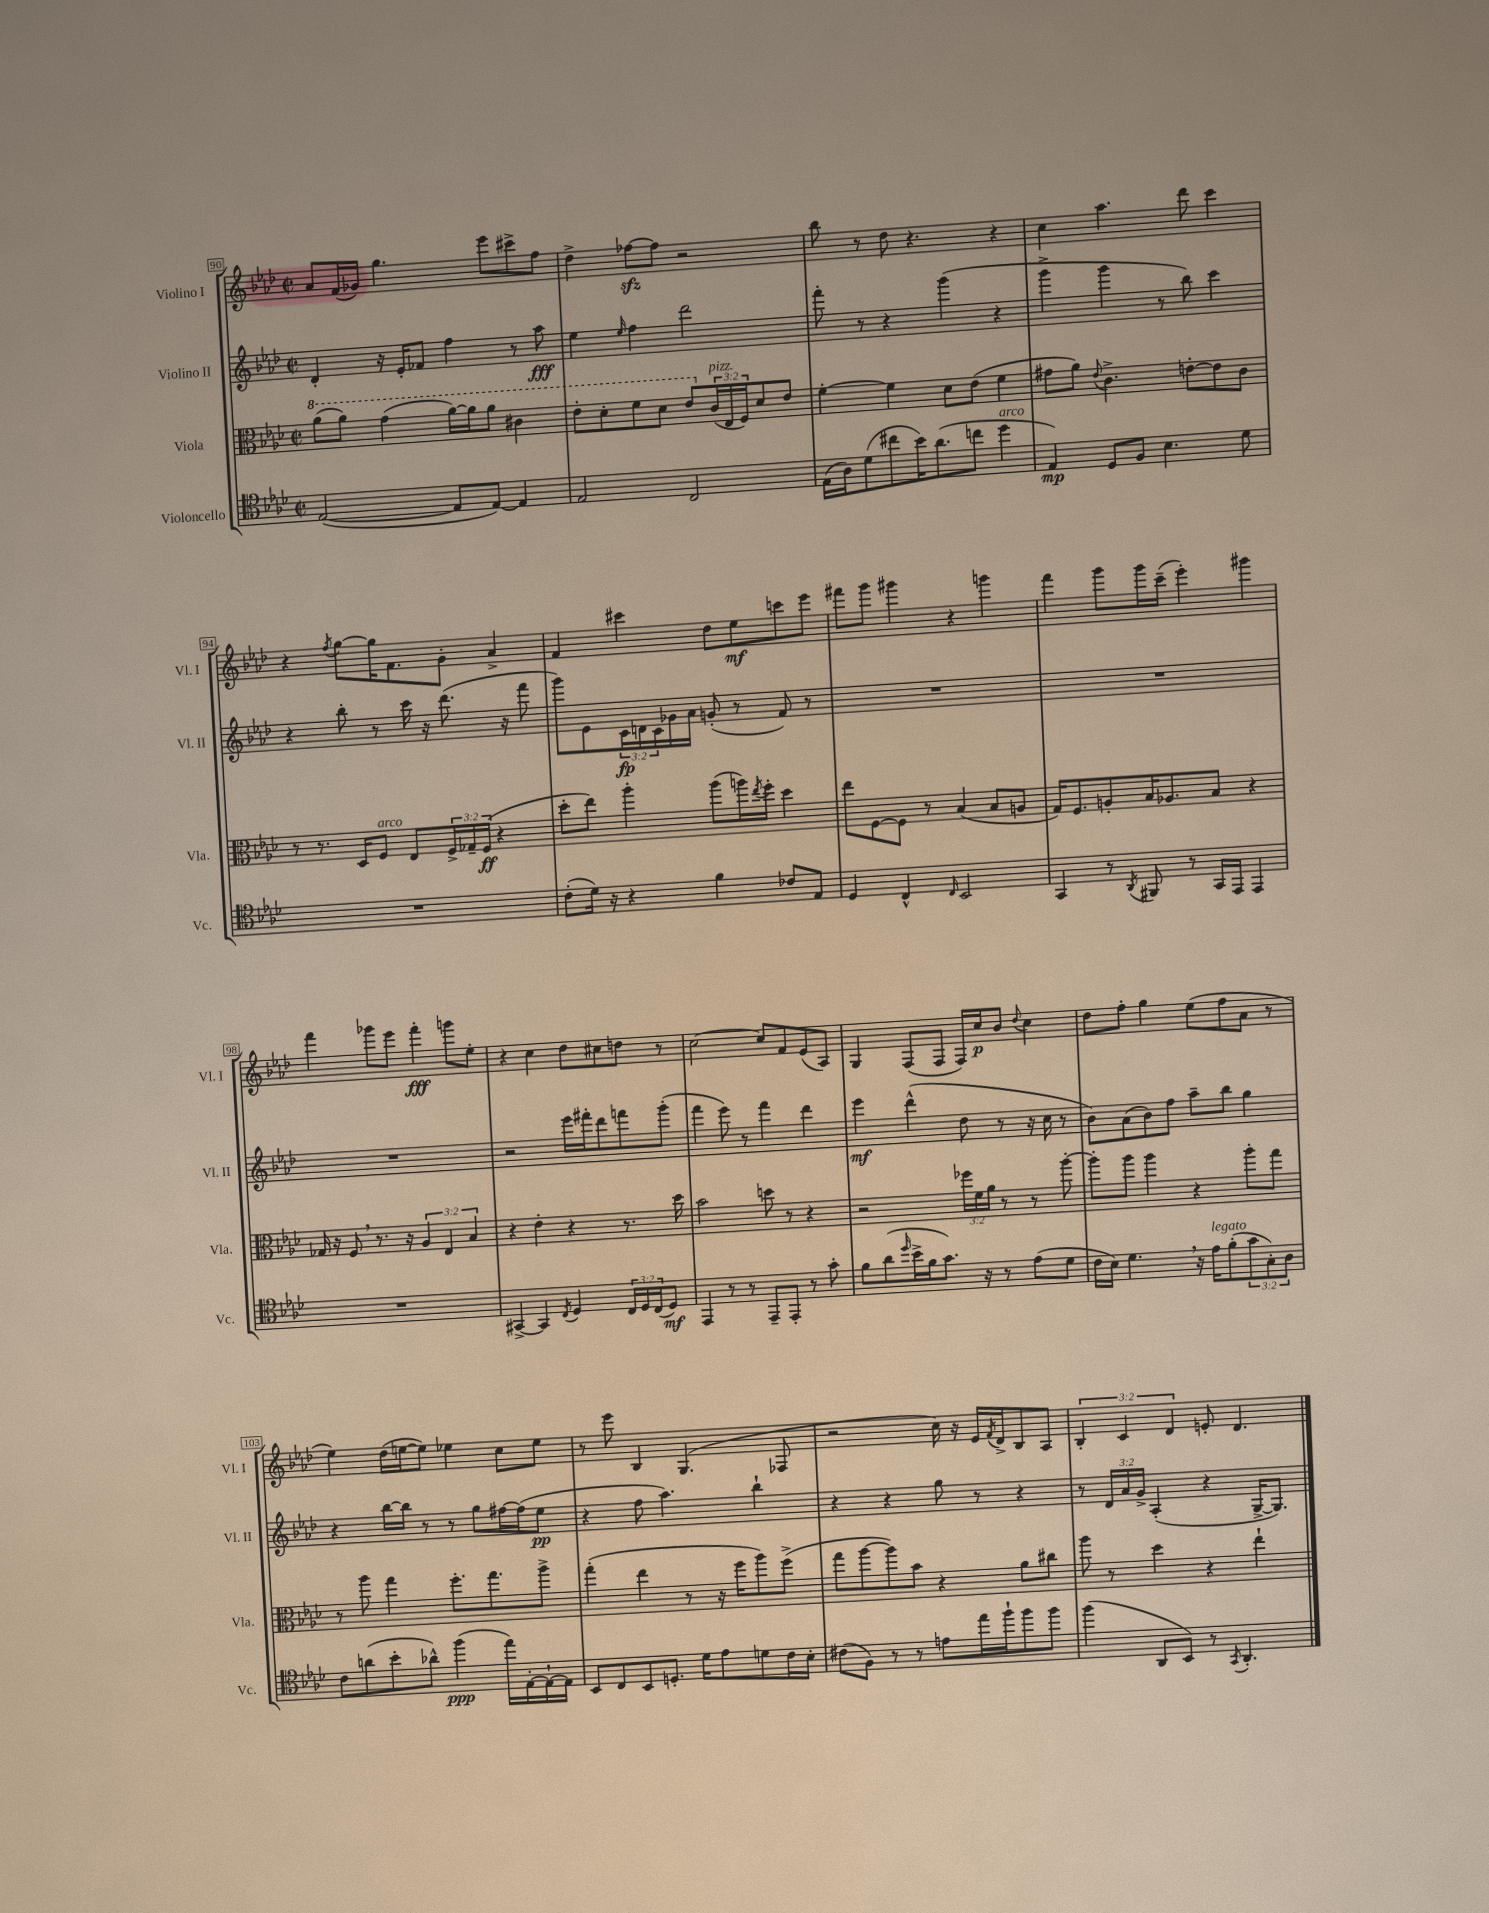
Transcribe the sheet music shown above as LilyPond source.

<<
\new StaffGroup <<
\new Staff = "s0" \with { instrumentName = "Violino I" shortInstrumentName = "Vl. I" } {
    \clef treble \key aes \major \defaultTimeSignature \time 2/2 \override Staff.TupletNumber.text = #tuplet-number::calc-fraction-text
    aes'8 f'16( ges'16) g''4. ees'''8 cis'''8-> f''8 |
    des''4-> fes''8~\sfz fes''8 r2 |
    bes''8 r8 des''8 r4. r4 |
    c''4 aes''4. des'''8 c'''4 |
    r4 \acciaccatura { f''8 } g''8~ g''16 f'8. g'8-. aes'4-> |
    f'4 cis'''4 des''8 ees''8\mf c'''8 ees'''8 |
    fis'''8 g'''8 gis'''4 r4 g'''4 |
    f'''4 g'''8 g'''16 c'''16--( ees'''4-.) gis'''4 |
    f'''4 ges'''8 ees'''8 f'''4-.\fff g'''8 ees''8-. |
    r4 c''4 des''8 cis''8 d''8 r8 |
    c''2~ c''8 f'8 ees'8( aes8) |
    g4 f8( f8 f16) c''16\p bes'8 \appoggiatura { des''8 } c''4 |
    des''8 f''8-. g''4 ees''8( f''8 aes'8 r8 |
    ees''4) des''16( e''16~ e''8) ees''4 c''8 ees''8 |
    r8 ees'''8 bes4 g4.( fes8 |
    r2 c''16) r16 ees'16 \acciaccatura { f'8 } des'16-> bes8 aes8 |
    \tuplet 3/2 { bes4-. c'4 des'4 } e'8-. des'4. \bar "|." |
}
\new Staff = "s1" \with { instrumentName = "Violino II" shortInstrumentName = "Vl. II" } {
    \clef treble \key aes \major \defaultTimeSignature \time 2/2 \override Staff.TupletNumber.text = #tuplet-number::calc-fraction-text
    des'4-. r16 ees'16-. fes'8 f''4 r8 aes''8\fff |
    ees''4 \grace { ees''16 } f''4 des'''2 |
    f'''8-. r8 r4 g'''4( r4 |
    g'''4-> g'''4 r8 bes''8) c'''4 |
    r4 bes''8-. r8 c'''16 r16 des'''8.( r16 f'''8 |
    g'''8) ees'8 \tuplet 3/2 { c'16\fp d'16 c'16 } ges'16 aes'16 g'8-.( r8 f'8) r8 |
    R1 |
    R1 |
    R1 |
    r2 ees'''16 fis'''16-. des'''8 f'''8 g'''8-.( |
    f'''4 ees'''8) r8 f'''4 des'''4 |
    ees'''4\mf des'''4-^( des''8 r8 r16 c''16 r8 |
    bes'8) aes'8( bes'8) f''8 aes''8-- bes''8 g''4 |
    r4 bes''16~ bes''16 r8 r8 g''8 fis''16~ fis''16( ees''8\pp |
    r4 f''8 aes''4.) bes''4-! |
    r4 r4 g''8 r8 r4 |
    r8 \tuplet 3/2 { des'16 aes'16 g'16-> } aes4-.( r4 g16~-> g8.) \bar "|." |
}
\new Staff = "s2" \with { instrumentName = "Viola" shortInstrumentName = "Vla." } {
    \clef alto \key aes \major \defaultTimeSignature \time 2/2 \override Staff.TupletNumber.text = #tuplet-number::calc-fraction-text
    \ottava #1 aes''8( aes''8) g''4( aes''16~) aes''16 aes''8 cis''4 |
    ees''8-. des''8-. f''8 des''8 ees''8 \ottava #0 \tuplet 3/2 { c'16^\markup { \italic "pizz." }( ees16 f16) } des'8 ees'8 |
    f'4~-. f'4 des'8 ees'8( f'4 |
    gis'8 aes'8) \appoggiatura { ees'8 } c'4.-> e'8~-. e'8 c'8 |
    r8 r8. des16 f8^\markup { \italic "arco" } ees8 \tuplet 3/2 { f16-> ges16-- f16\ff( } r4 |
    des''8-. ees''8) aes''4-. aes''8( a''16) \acciaccatura { ees''8 } f''16-. des''4 |
    ees''8 f8~ f8 r8 bes4( bes8 a8 |
    g16) f8. a8-. bes16 aes8. bes8 r4 |
    ges16 r16 f8 \breathe r8. r16 \tuplet 3/2 { aes4 ees4 bes4 } |
    r4 ees'4-. r4 r8. des''16 |
    bes'2 d''8 r8 r4 |
    r2 \tuplet 3/2 { fes''16 f'16 aes'16 } r8 r8 aes''8~-. |
    aes''8-. aes''8 aes''4 r4 aes''8-. g''8 |
    r8 aes''8 g''4 f''8.-. g''8. aes''8-> |
    g''4-.( ees''4 r8 r16 f''16 aes''8) f''8->( |
    g''8 aes''8~ aes''8) bes'8 r4 aes'8 cis''8 |
    aes''8 r8 des''4 r4 ees''4-! \bar "|." |
}
\new Staff = "s3" \with { instrumentName = "Violoncello" shortInstrumentName = "Vc." } {
    \clef tenor \key aes \major \defaultTimeSignature \time 2/2 \override Staff.TupletNumber.text = #tuplet-number::calc-fraction-text
    ees2~( ees8 ees8~) ees4 |
    ees2 c2 |
    ees16( aes16) des'8( cis''8 bes'16) aes'8.( c''8 des''4^\markup { \italic "arco" } |
    ees4\mp) des8 f8 bes4. des'8 |
    R1 |
    c'8-.( des'16) r16 r4 f'4 ces'8 ees8 |
    des4 c4-^ \grace { c16 } bes,2 |
    g,4 r8 \acciaccatura { aes,8 } fis,8 r8 g,16 ees,16 ees,4 |
    R1 |
    gis,4~-> gis,4 \acciaccatura { c8 } des4 \tuplet 3/2 { c16 des16 c16( } des8\mf) |
    ees,4 r8 r8 ees,8-- ees,8-. r8 g'8-. |
    f'8 aes'8( \grace { des''16 } bes'16-> f'16 g'8.) r16 r8 ees'8( des'8 |
    c'16 bes16) des'4. \breathe r16 ees'16^\markup { \italic "legato" } f'8-.( \tuplet 3/2 { g'8 g8-.) aes8 } |
    c'8 a'8( bes'8-. aes'8-^) f''4\ppp( ees''16) ees16~-. ees16~-! ees16 |
    bes,8 c8 bes,8 d8.-. des'16 ees'8 d'8 c'16 bes16-. |
    cis'8( f8) r8 r8 e'8 ees''16 f''16-! f''8 f''8 |
    f''4( aes,8 bes,8) r8 \acciaccatura { g,8 } aes,4.-. \bar "|." |
}
>>
>>
\layout { \context { \Score currentBarNumber = #90 \override BarNumber.stencil = #(make-stencil-boxer 0.1 0.3 ly:text-interface::print) } }
